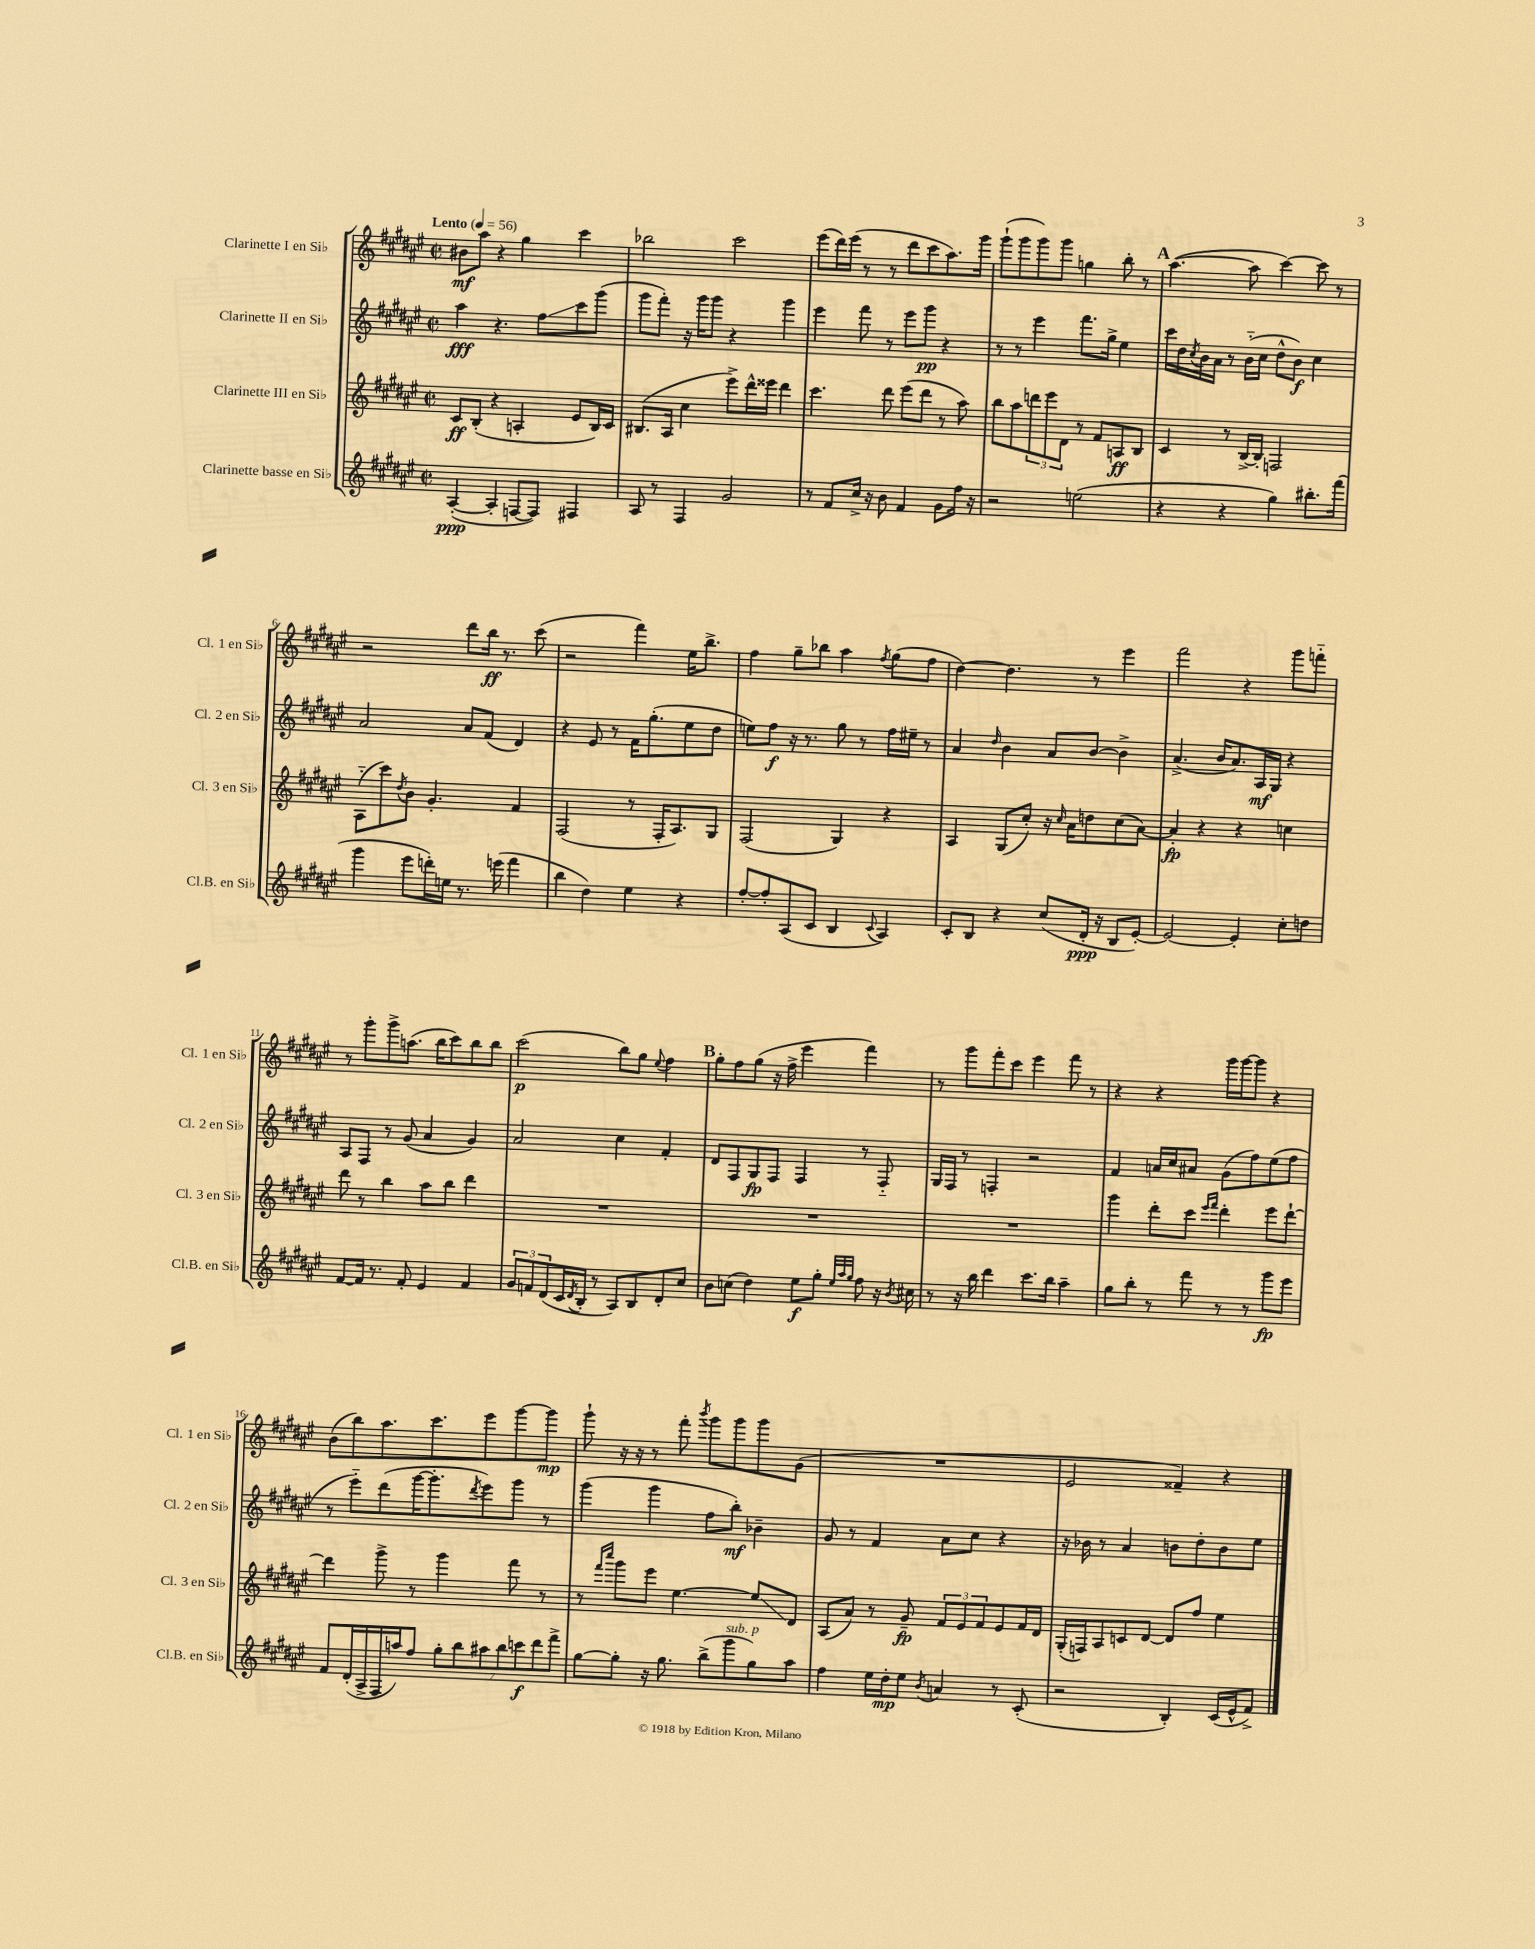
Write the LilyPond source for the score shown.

<<
\new StaffGroup <<
\new Staff = "s0" \with { instrumentName = "Clarinette I en Sib" shortInstrumentName = "Cl. 1 en Sib" } {
    \clef treble \key fis \major \defaultTimeSignature \time 2/2 \tempo "Lento" 4 = 56
    bis'8\mf ais''8 r4 gis''4 cis'''4 |
    bes''2 cis'''2 |
    eis'''8( dis'''16) eis'''16( r8 r8 dis'''8 cis'''8 ais''8.) gis'''16 |
    gis'''8-!( gis'''8 gis'''8) gis'''8 g''4 b''8-. r8 |
    \mark \markup { \bold "A" } ais''4.~( ais''8 cis'''4~) cis'''8 r8 |
    r2 dis'''8 b''16\ff r8. cis'''8( |
    r2 fis'''4) eis''16 b''8.-> |
    fis''4 gis''8-- bes''8 ais''4 \acciaccatura { fis''8 } gis''8( fis''8 |
    dis''4~) dis''4. r8 eis'''4 |
    fis'''2 r4 gis'''8 f'''8-_ |
    r8 gis'''8-. gis'''8-> a''8.( b''16 cis'''8) b''8 b''8 |
    cis'''2\p( b''8) gis''8 \appoggiatura { eis''8 } fis''4 |
    \mark \markup { \bold "B" } gis''8-. fis''8 gis''8( r16 fis''16-> eis'''4 fis'''4) |
    r8 gis'''8 fis'''8-. cis'''8 eis'''4 fis'''8 r8 |
    r4 r4 gis'''16 gis'''16~ gis'''8 r4 |
    b'8( b''8) ais''8. cis'''8. eis'''8 gis'''8~ gis'''8\mp |
    gis'''8-! r16 r16 r8 fis'''8-. \acciaccatura { b'''8 } gis'''8 gis'''8 gis'''8 gis'8( |
    R1 |
    eis'2 fisis'4--) r4 \bar "|." |
}
\new Staff = "s1" \with { instrumentName = "Clarinette II en Sib" shortInstrumentName = "Cl. 2 en Sib" } {
    \clef treble \key fis \major \defaultTimeSignature \time 2/2
    ais''4\fff r4. fis''8\glissando cis'''8 gis'''8( |
    gis'''8 fis'''8-.) r16 gis'''16 gis'''8 r4 gis'''4 |
    eis'''4 fis'''8 r8 eis'''8 gis'''8\pp r4 |
    r8 r8 eis'''4 fis'''8. gis''16-> eis''4 |
    \mark \markup { \bold "A" } cis'''16 dis''16 \acciaccatura { cis''8 } b'16 ais'16 r8 b'16-_( cis''16 dis''8-^ b'8\f) cis''4 |
    ais'2 ais'8 fis'8( dis'4) |
    r4 eis'8 r8 fis'16 gis''8.-.( eis''8 dis''8 |
    e''8) fis''8\f r16 r8. gis''8 r8 fis''16 eis''16-- r8 |
    ais'4 \grace { dis''16 } b'4 ais'8 b'8~ b'4-> |
    ais'4.->( b'16 ais'8.) ais16\mf gis16 r4 |
    ais8 fis8 r8 gis'8( ais'4 gis'4) |
    ais'2 cis''4 fis'4-. |
    \mark \markup { \bold "B" } dis'8 fis8 gis8\fp fis8 fis4 r8 fis8-_ |
    gis16 fis16 r8 f4-. r2 |
    fis'4 a'16 cis''16 ais'8 gis'8( fis''8) eis''8( fis''8 |
    r8 eis'''8-_) dis'''8( gis'''16~ gis'''8.-. \acciaccatura { dis'''8 } eis'''8) gis'''8 r8 |
    gis'''4( gis'''4 fis''8 b''8-.\mf) bes'4-- |
    gis'8 r8 fis'4 ais'8 cis''8 r4 |
    r16 bes'16 r8 ais'4 b'8 dis''8-. b'8 eis''8 \bar "|." |
}
\new Staff = "s2" \with { instrumentName = "Clarinette III en Sib" shortInstrumentName = "Cl. 3 en Sib" } {
    \clef treble \key fis \major \defaultTimeSignature \time 2/2
    cis'8\ff b8-.( r4 a4-. eis'8 b16) cis'16 |
    bis8.( ais16 cis''4 eis'''8->) dis'''16-^ eisis'''16 dis'''4 |
    cis'''4. dis'''8 eis'''8( dis'''8 r8 ais''8) |
    b''8 ais''8 \tuplet 3/2 { d'''8 eis'''8 dis'8 } r8 fis'8 a8\ff b8 |
    \mark \markup { \bold "A" } cis'4 r8 b16~-> b16-. f2 |
    ais8-_( cis'''8) \acciaccatura { dis''8 } b'8 gis'4.-. fis'4 |
    fis2( r8 fis16-. ais8.) gis8 |
    fis2( gis4) r4 |
    ais4 gis8( cis''8-.) r16 \grace { cis''16 } ais'16 d''8 cis''8( ais'8~) |
    ais'4-.\fp r4 r4 c''4 |
    dis'''8 r8 b''4 ais''8 b''8 dis'''4 |
    R1 |
    \mark \markup { \bold "B" } R1 |
    R1 |
    gis'''4 dis'''8-. cis'''8 \grace { eis'''16 fis'''16 } dis'''4-. eis'''8 dis'''8~-! |
    dis'''4 gis'''8-> r8 gis'''4 fis'''8 r8 |
    r8 \grace { fis'''16 cis''''16 } gis'''8 eis'''8 eis''4.~ eis''8\glissando dis'8 |
    ais8( ais'8) r8 gis'8--\fp \tuplet 3/2 { fis'8 eis'8 fis'8 } eis'8 fis'16 dis'16 |
    gis16-.( f16) ais8 c'8 dis'8~ dis'8 fis''8 eis''4 \bar "|." |
}
\new Staff = "s3" \with { instrumentName = "Clarinette basse en Sib" shortInstrumentName = "Cl.B. en Sib" } {
    \clef treble \key fis \major \defaultTimeSignature \time 2/2
    ais4~-.\ppp( ais4-. f8~ f8) fis4 |
    ais8 r8 fis4 gis'2 |
    r8 fis'8 cis''16-> r16 b'8 fis'4 gis'8 fis''16 r16 |
    r2 e''2( |
    \mark \markup { \bold "A" } r4 r4 gis''4) bis''8.-. fis'''16( |
    gis'''4 eis'''8 d'''16-.) e''16 r8. e'''16( fis'''4 |
    b''4 dis''4) eis''4 r4 |
    fis''8~-. fis''8-. ais8( cis'8 b4 \appoggiatura { cis'8 } ais4) |
    cis'8-. b8 r4 cis''8( dis'16-.\ppp r16 b8 eis'8~-.) |
    eis'2~ eis'4-. cis''8-. d''8 |
    fis'8~ fis'16 r8. fis'8-. eis'4 fis'4 |
    \tuplet 3/2 { gis'8 f'8 dis'8( } cis'16 \acciaccatura { dis'8 } b16-. r8 ais8) b8 dis'8-. cis''8 |
    \mark \markup { \bold "B" } b'8 c''8( dis''4) eis''8\f gis''8-. \grace { eis''32 ais''32 gis''32 } fis''8 r16 \acciaccatura { b'8 } cis''16 |
    r8 r16 b''16 dis'''4 cis'''8. b''16 ais''4-- |
    gis''8 b''8-. r8 fis'''8 r8 r8 gis'''8\fp eis'''8 |
    fis'8 dis'16-.( ais16-> fis16 a''16) fis''8 \tuplet 7/4 { gis''8-. b''8 ais''8 b''8 c'''8\f dis'''8 fis'''8-> } |
    gis''8~ gis''8-. r16 gis''8. b''8->( gis'''8^\markup { \italic "sub. p" } gis''8) ais''8 |
    fis''4 eis''16 dis''16-.\mp eis''8 \acciaccatura { b'8 } a'4 r8 cis'8-.( |
    r2 b4-.) cis'16( eis'16-^ fis'8->) \bar "|." |
}
>>
>>
